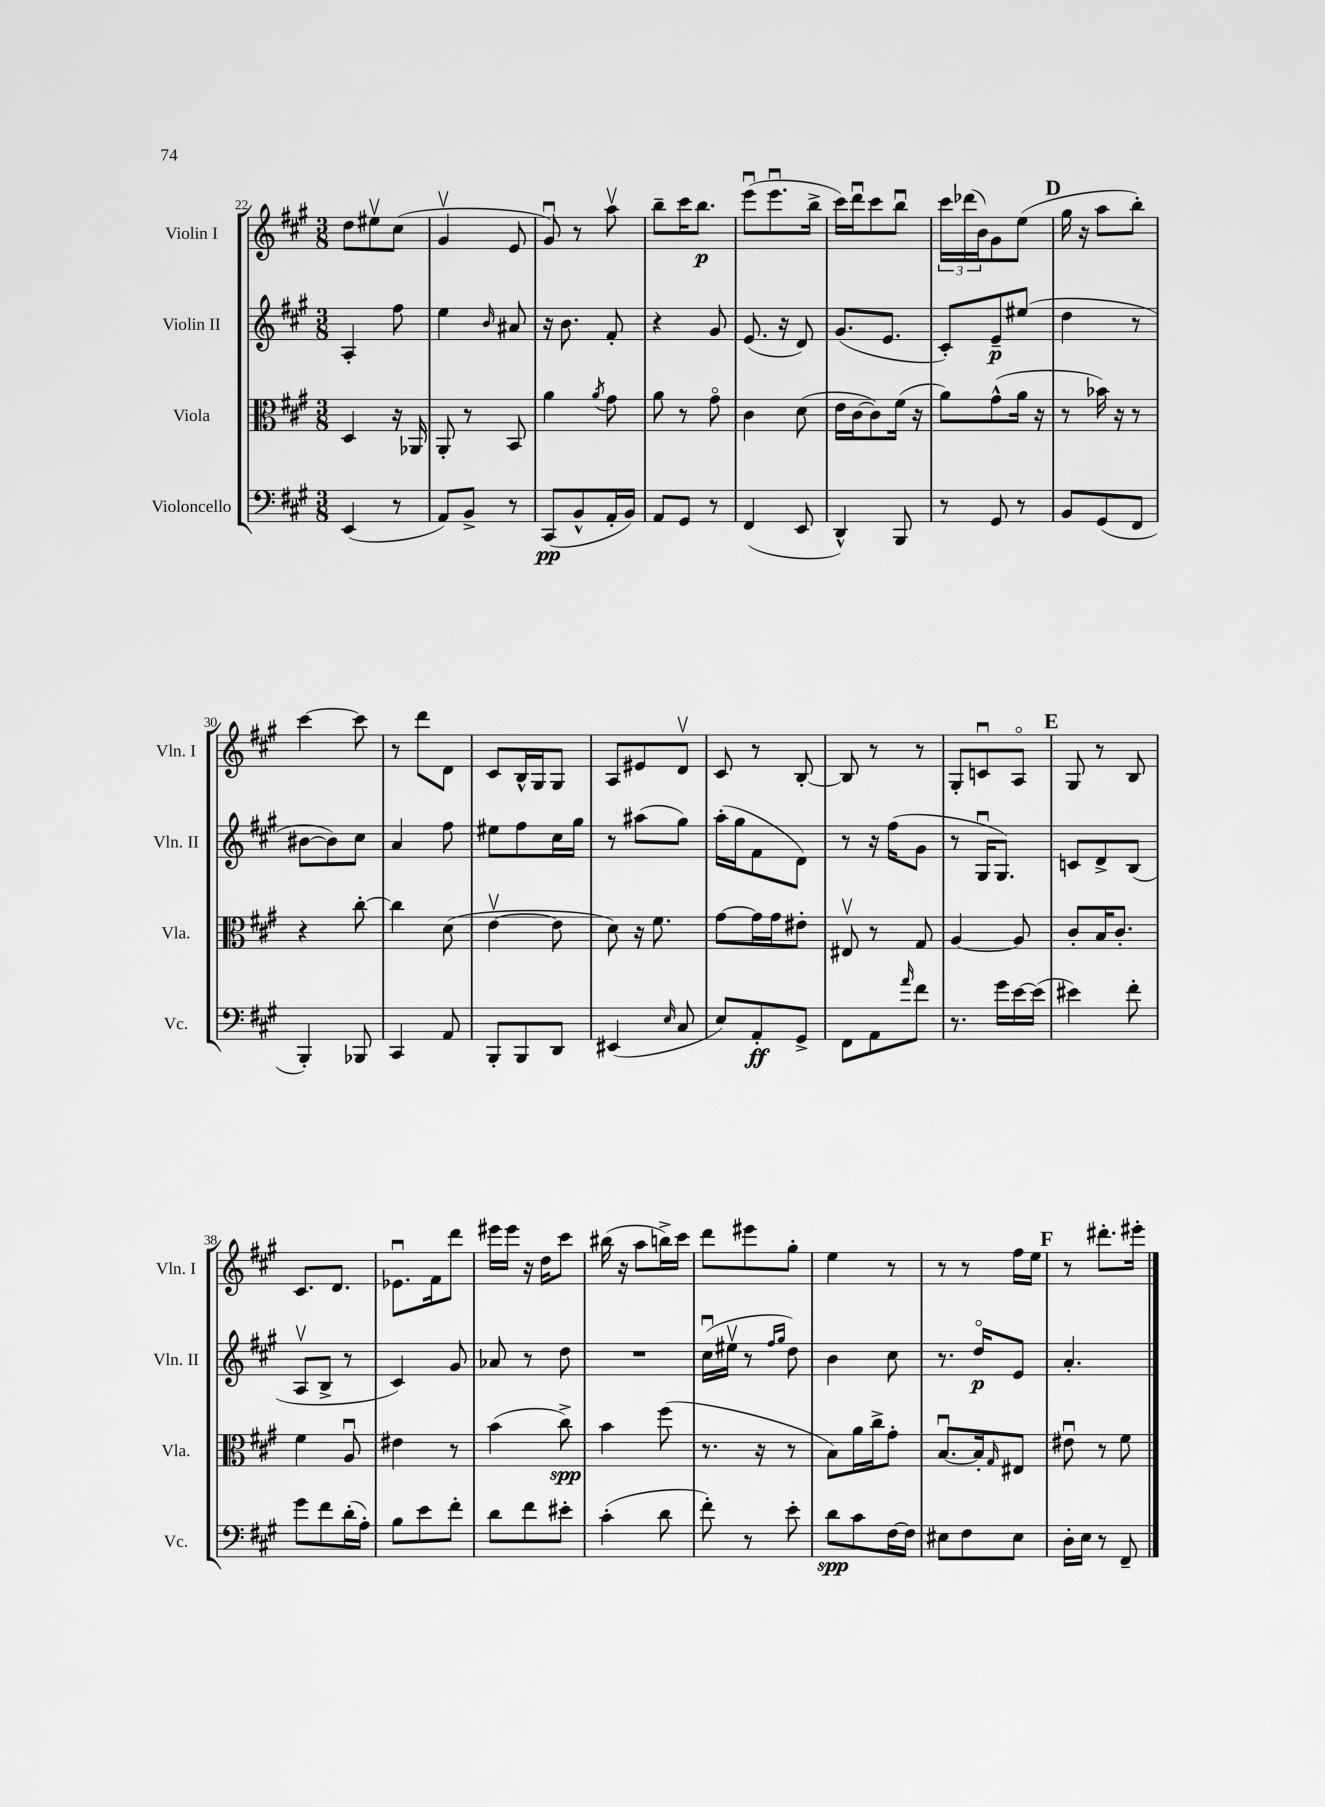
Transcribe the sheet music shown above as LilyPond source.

<<
\new StaffGroup <<
\new Staff = "s0" \with { instrumentName = "Violin I" shortInstrumentName = "Vln. I" } {
    \clef treble \key a \major \numericTimeSignature \time 3/8
    d''8 eis''8\upbow cis''8( |
    gis'4\upbow e'8 |
    gis'8\downbow) r8 a''8\upbow |
    b''8-- cis'''16 b''8.\p |
    e'''8\downbow( e'''8.\downbow b''16-> |
    cis'''16) d'''16\downbow cis'''8 b''8\downbow |
    \tuplet 3/2 { cis'''16 des'''16( b'16) } gis'8 e''8( |
    \mark \markup { \bold "D" } gis''16 r16 a''8 b''8-.) |
    cis'''4~ cis'''8 |
    r8 d'''8 d'8 |
    cis'8 b16-^ gis16 gis8 |
    a8 eis'8 d'8\upbow |
    cis'8 r8 b8~-. |
    b8 r8 r8 |
    gis8-. c'8\downbow a8\flageolet |
    \mark \markup { \bold "E" } gis8 r8 b8 |
    cis'8. d'8. |
    ees'8.\downbow fis'16 d'''8 |
    eis'''16 eis'''16 r16 d''16 cis'''8 |
    bis''16( r16 a''8 b''16->) cis'''16 |
    d'''8 eis'''8 gis''8-. |
    e''4 r8 |
    r8 r8 fis''16 e''16 |
    \mark \markup { \bold "F" } r8 dis'''8.-. eis'''16-. \bar "|." |
}
\new Staff = "s1" \with { instrumentName = "Violin II" shortInstrumentName = "Vln. II" } {
    \clef treble \key a \major \numericTimeSignature \time 3/8
    a4-. fis''8 |
    e''4 \grace { b'16 } ais'8 |
    r16 b'8. fis'8-. |
    r4 gis'8 |
    e'8.( r16 d'8) |
    gis'8.( e'8. |
    cis'8-.) e'8--\p eis''8( |
    \mark \markup { \bold "D" } d''4 r8 |
    bis'8~ bis'8) cis''8 |
    a'4 fis''8 |
    eis''8 fis''8 cis''16 gis''16 |
    r8 ais''8( gis''8) |
    a''16-.( gis''16 fis'8 d'8) |
    r8 r16 fis''16( gis'8 |
    r8 gis16\downbow gis8.) |
    \mark \markup { \bold "E" } c'8 d'8-> b8( |
    a8\upbow b8-> r8 |
    cis'4) gis'8 |
    aes'8 r8 d''8 |
    R4. |
    cis''16\downbow( eis''16\upbow r8 \grace { fis''16 gis''16 } d''8) |
    b'4 cis''8 |
    r8. d''16\flageolet\p e'8 |
    \mark \markup { \bold "F" } a'4.-. \bar "|." |
}
\new Staff = "s2" \with { instrumentName = "Viola" shortInstrumentName = "Vla." } {
    \clef alto \key a \major \numericTimeSignature \time 3/8
    d4 r16 aes,16 |
    a,8-. r8 b,8 |
    a'4 \acciaccatura { a'8 } gis'8 |
    a'8 r8 gis'8\flageolet |
    cis'4 d'8( |
    e'16 cis'16~ cis'8) fis'16( r16 |
    a'8) gis'8-^( a'16 r16 |
    \mark \markup { \bold "D" } r8 bes'16) r16 r8 |
    r4 cis''8~-. |
    cis''4 d'8( |
    e'4~\upbow e'8 |
    d'8) r16 fis'8. |
    gis'8~ gis'16 gis'16 eis'8-. |
    eis8\upbow r8 gis8 |
    a4~ a8 |
    \mark \markup { \bold "E" } cis'8-. b16 cis'8.-. |
    fis'4 a8\downbow |
    eis'4 r8 |
    b'4( cis''8->\spp) |
    b'4 fis''8( |
    r8. r16 r8 |
    b8) a'16 cis''16-> gis'8-. |
    b8.~\downbow b16-. \grace { gis16 } eis8 |
    \mark \markup { \bold "F" } eis'8\downbow r8 fis'8 \bar "|." |
}
\new Staff = "s3" \with { instrumentName = "Violoncello" shortInstrumentName = "Vc." } {
    \clef bass \key a \major \numericTimeSignature \time 3/8
    e,4( r8 |
    a,8) b,8-> r8 |
    cis,8\pp( b,8-^ a,16-. b,16) |
    a,8 gis,8 r8 |
    fis,4( e,8 |
    d,4-^) b,,8 |
    r8 gis,8 r8 |
    \mark \markup { \bold "D" } b,8 gis,8( fis,8 |
    b,,4-.) bes,,8 |
    cis,4 a,8 |
    b,,8-. b,,8 d,8 |
    eis,4( \grace { e16 } cis8 |
    e8) a,8-.\ff gis,8-> |
    fis,8 a,8 \grace { a'16 } fis'8 |
    r8. gis'16 e'16~ e'16( |
    \mark \markup { \bold "E" } eis'4) fis'8-. |
    gis'8 fis'8 d'16-.( a16-.) |
    b8 e'8 fis'8-. |
    d'8 fis'8 eis'8-. |
    cis'4-.( d'8 |
    fis'8-.) r8 e'8-. |
    d'8\spp cis'8 fis16~ fis16 |
    eis8 fis8 eis8 |
    \mark \markup { \bold "F" } d16-. e16 r8 fis,8-- \bar "|." |
}
>>
>>
\layout { \context { \Score currentBarNumber = #22 } }
